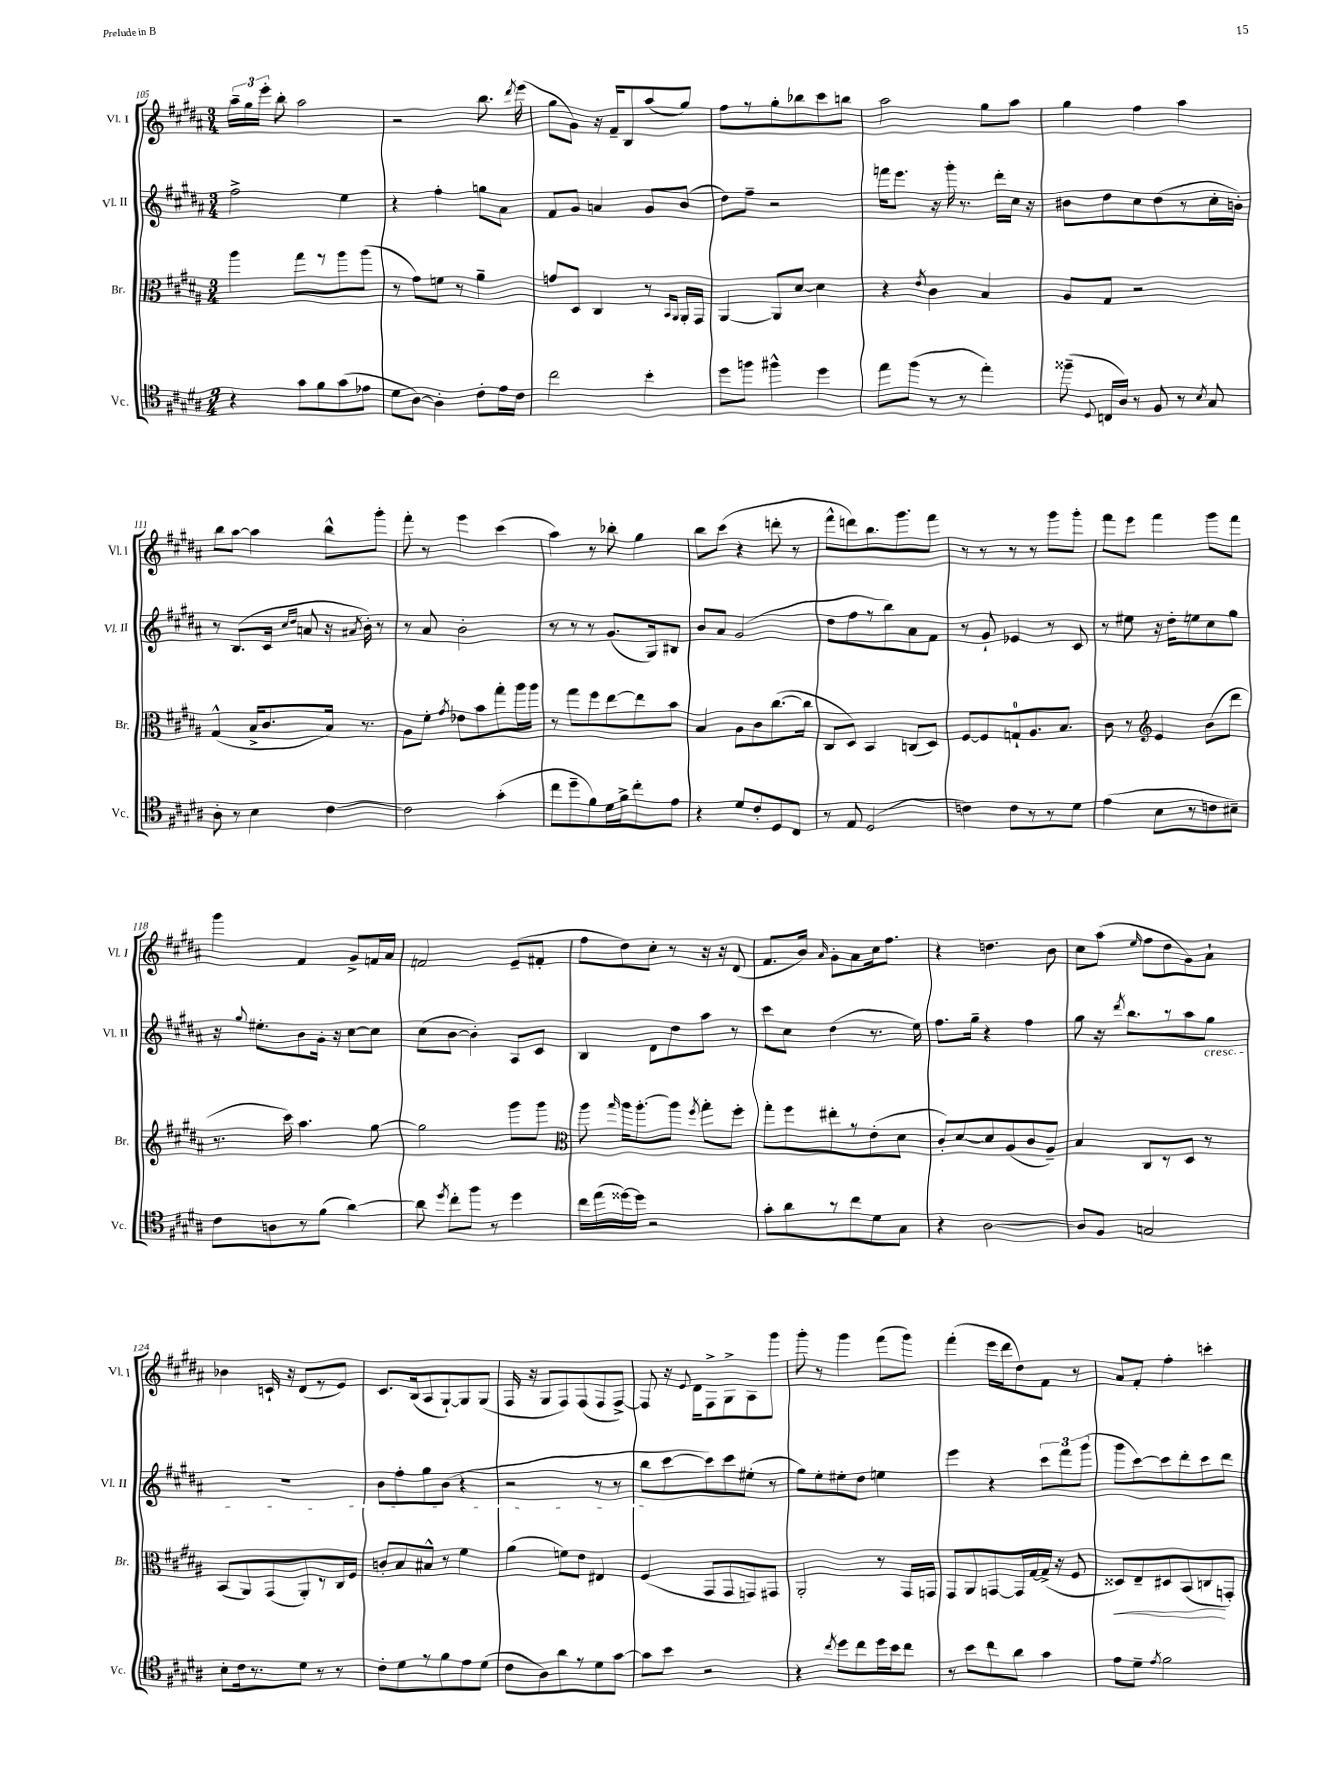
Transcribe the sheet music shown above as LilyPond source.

<<
\new StaffGroup <<
\new Staff = "s0" \with { instrumentName = "Vl. I" shortInstrumentName = "Vl. I" } {
    \clef treble \key b \major \numericTimeSignature \time 3/4
    \autoBeamOff \tuplet 3/2 { ais''16[-- gis''16 e'''16]-. } b''8-. ais''2 |
    r2 b''8. \acciaccatura { dis'''8 } e'''16( |
    gis''8[ gis'8]) r16 fis'16[-- b8 ais''8( gis''8]) |
    fis''8[ r8 gis''8-. bes''8 cis'''8 b''8] |
    ais''2 gis''8[ ais''8] |
    gis''4 fis''4 ais''4 |
    b''8[ ais''8]~ ais''4 b''8[-^ gis'''8]-. |
    fis'''8-. r8 e'''4 cis'''4( |
    ais''4) r8 bes''8-. gis''4 |
    b''8[ cis'''8]( r4 d'''8-. r8 |
    fis'''8[-^ d'''8) b''8. gis'''8. fis'''8] |
    r8 r8 r8 r8 gis'''8[ gis'''8]-. |
    fis'''8[ e'''8] fis'''4 gis'''8[ fis'''8] |
    gis'''4 fis'4 gis'8[-> f'16 ais'16] |
    f'2 e'8[--( fis'8]-. |
    fis''8[ dis''8) cis''8]-. r8 r16 r16 dis'8( |
    fis'8.[ b'16]) \grace { ais'16 } gis'8[-. ais'8 cis''16 fis''8.] |
    r4 d''4. b'8 |
    cis''8[ ais''8]( \grace { e''16 } fis''8[ dis''8 gis'8) ais'8]-! |
    bes'4 c'16-! r16 dis'8[( r8 e'8]) |
    cis'8.[ b16( ais8 gis8~-!) gis8 gis8]( |
    fis16 r16 gis8[ fis8) fis8( fis8 fis8]~->) |
    fis8 r16 \appoggiatura { e'8 } dis'16[ fis8-> gis8-> ais8 gis'''8] |
    gis'''8-. r8 gis'''4 fis'''8[( gis'''8]) |
    fis'''4-.( e'''16[ dis'''16 dis''8) fis'8] r8 |
    ais'8[ fis'8]-. fis''4-. c'''4-. \bar "|." |
}
\new Staff = "s1" \with { instrumentName = "Vl. II" shortInstrumentName = "Vl. II" } {
    \clef treble \key b \major \numericTimeSignature \time 3/4
    \autoBeamOff fis''2-> e''4 |
    r4 fis''4-. g''8[ ais'8] |
    fis'8[ gis'8] a'4 gis'8[ b'8]( |
    dis''8[) fis''8]-- r2 |
    f'''16[ e'''8.] r16 gis'''16-. r8. dis'''16[-. cis''16] r16 |
    bis'8[ dis''8 cis''8 dis''8( r8 cis''16-. b'16]-.) |
    r8 b8.[( cis'16] \grace { cis''16[ dis''16] } a'8 r16 \acciaccatura { ais'8 } b'16-.) r8 |
    r8 ais'8 b'2-. |
    r8 r8 r8 gis'8.[( gis16) bis8] |
    b'8[ ais'8] gis'2( |
    dis''8[ fis''8 r8 b''8) ais'8 fis'8] |
    r8 gis'8-! ees'4 r8 cis'8 |
    r8 eis''8 r16 dis''16[-. e''8 cis''8 gis''8] |
    r16 \appoggiatura { gis''8 } eis''8.[-. b'8 gis'16]-. r16 cis''8[~ cis''8] |
    cis''8[( b'8]~ b'4-.) ais8[ cis'8] |
    b4 dis'8[ dis''8 ais''8] r8 |
    cis'''8[ cis''8] dis''4( r8. e''16) |
    fis''8.[ gis''16]-- r4 fis''4 |
    gis''8 r16 \acciaccatura { dis'''8 } b''8.[ r8 ais''8 gis''8]\cresc |
    R2. |
    b'8[ fis''8-. gis''8 b'8]( r4 |
    r2 r8 r8 |
    b''8[\! cis'''8~ cis'''8) cis'''8 eis''8]-.( r8 |
    gis''8[) e''8-. eis''8-. dis''8] e''4 |
    e'''4 r4 \tuplet 3/2 { cis'''8[ fis'''8 gis'''8]( } |
    gis'''8[ cis'''8~) cis'''8 dis'''8-. cis'''8 dis'''8] \bar "|." |
}
\new Staff = "s2" \with { instrumentName = "Br." shortInstrumentName = "Br." } {
    \clef alto \key b \major \numericTimeSignature \time 3/4
    \autoBeamOff ais''4 gis''8[ r8 ais''8 ais''8]( |
    r8 gis'8[) f'8] r8 ais'4-- |
    g'8[ dis8] cis4 r8 \grace { b,16[ ais,16] } ais,16[-. gis,16] |
    ais,4~ ais,8[ dis'8]~ dis'4 |
    r4 \acciaccatura { e'8 } cis'4 b4 |
    ais8[ gis8] r2 |
    gis4-^( b16[-> cis'8. b16]) r8. |
    ais8[ fis'8]-. \acciaccatura { gis'8 } ees'8[ b'8 gis''8-. ais''16 ais''16] |
    r8 gis''8[ fis''8 e''8~ e''8 b'8] |
    b4 ais8[ cis'8 cis''8.~( cis''16] |
    cis8[ dis8]) b,4 c8[( dis8]) |
    fis8[~ fis8 g8-0-! ais8. b8.] |
    cis'8 r8 \clef treble e'4 b'8[( dis'''8] |
    r8. cis'''16) ais''4. gis''8~ |
    gis''2 gis'''8[ gis'''8] |
    \clef alto ais''8 \grace { gis''16 } ais''16[ ais''8.~-. ais''8] \acciaccatura { fis''8 } gis''8[-. fis''8]-. |
    gis''8[-. fis''8 eis''8-. r8 e'8-.( dis'8] |
    cis'8[-.) dis'8~ dis'8 ais8( cis'8 ais8]--) |
    b4 cis8[ r8 dis8] r8 |
    b,8[( ais,8) gis,8( ais,8-.) r8 cis16 fis16] |
    c'8[-. b8 bis8]-^ r8 fis'4 |
    ais'4( f'8[) e'8] eis4 |
    fis4( gis,8[ gis,8 g,8) gis,8] |
    ais,2-. r8 gis,16[ g,16] |
    gis,8[ ais,8 g,8~ g,16 gis16~ gis16]->( r16 fis8 |
    disis8[\<) e8-- dis8 b,8( c8\! g,8]-.) \bar "|." |
}
\new Staff = "s3" \with { instrumentName = "Vc." shortInstrumentName = "Vc." } {
    \clef tenor \key b \major \numericTimeSignature \time 3/4
    \autoBeamOff r4 gis'8[ fis'8 gis'8( ees'8] |
    dis'8[ ais8]~) ais4-. cis'8[-. e'16 cis'16] |
    cis''2 b'4-. |
    dis''8[ f''8] fis''4-^ dis''4 |
    e''8[ fis''8]( r8 r8 e''4-.) |
    fisis''8--( \appoggiatura { dis8 } c16[ ais16]) r8 fis8 r8 \acciaccatura { b8 } gis8 |
    ais8-. r8 b4 cis'4~ |
    cis'2 gis'4-.( |
    cis''8[ dis''8-- fis'8) dis'16 fis'16-> cis''8-. e'8] |
    r4 dis'8[ cis'8-. dis8 cis8] |
    r8 e8 dis2( |
    c'4) c'8[ r8 r8 dis'8] |
    e'4( b8[ r8 c'8 bis8]--) |
    cis'8[ a8 r8 fis'8]( ais'4~) |
    ais'8 \acciaccatura { dis''8 } cis''8[-. fis''8] r8 dis''4 |
    cis''16[ e''16( disis''16~) disis''16] r2 |
    gis'8[-. ais'8 r8 cis''8 dis'8 gis8] |
    r4 ais2~ |
    ais8[ fis8] g2 |
    b8[-. cis'16 r8. dis'8] r8 r8 |
    cis'8[-. dis'8 r8 fis'8 e'8 dis'8]( |
    cis'8[ ais8) ais'8 r8 dis'8 gis'8]~ |
    gis'8[ b'8] r2 |
    r4 \acciaccatura { cis''8 } dis''8[ cis''8 dis''16 b'16 cis''8] |
    r8 b'8[ cis''8 ais'8] gis'4 |
    e'8[ dis'8]-- \acciaccatura { e'8 } fis'2 \bar "|." |
}
>>
>>
\layout { \context { \Score currentBarNumber = #105 } }
